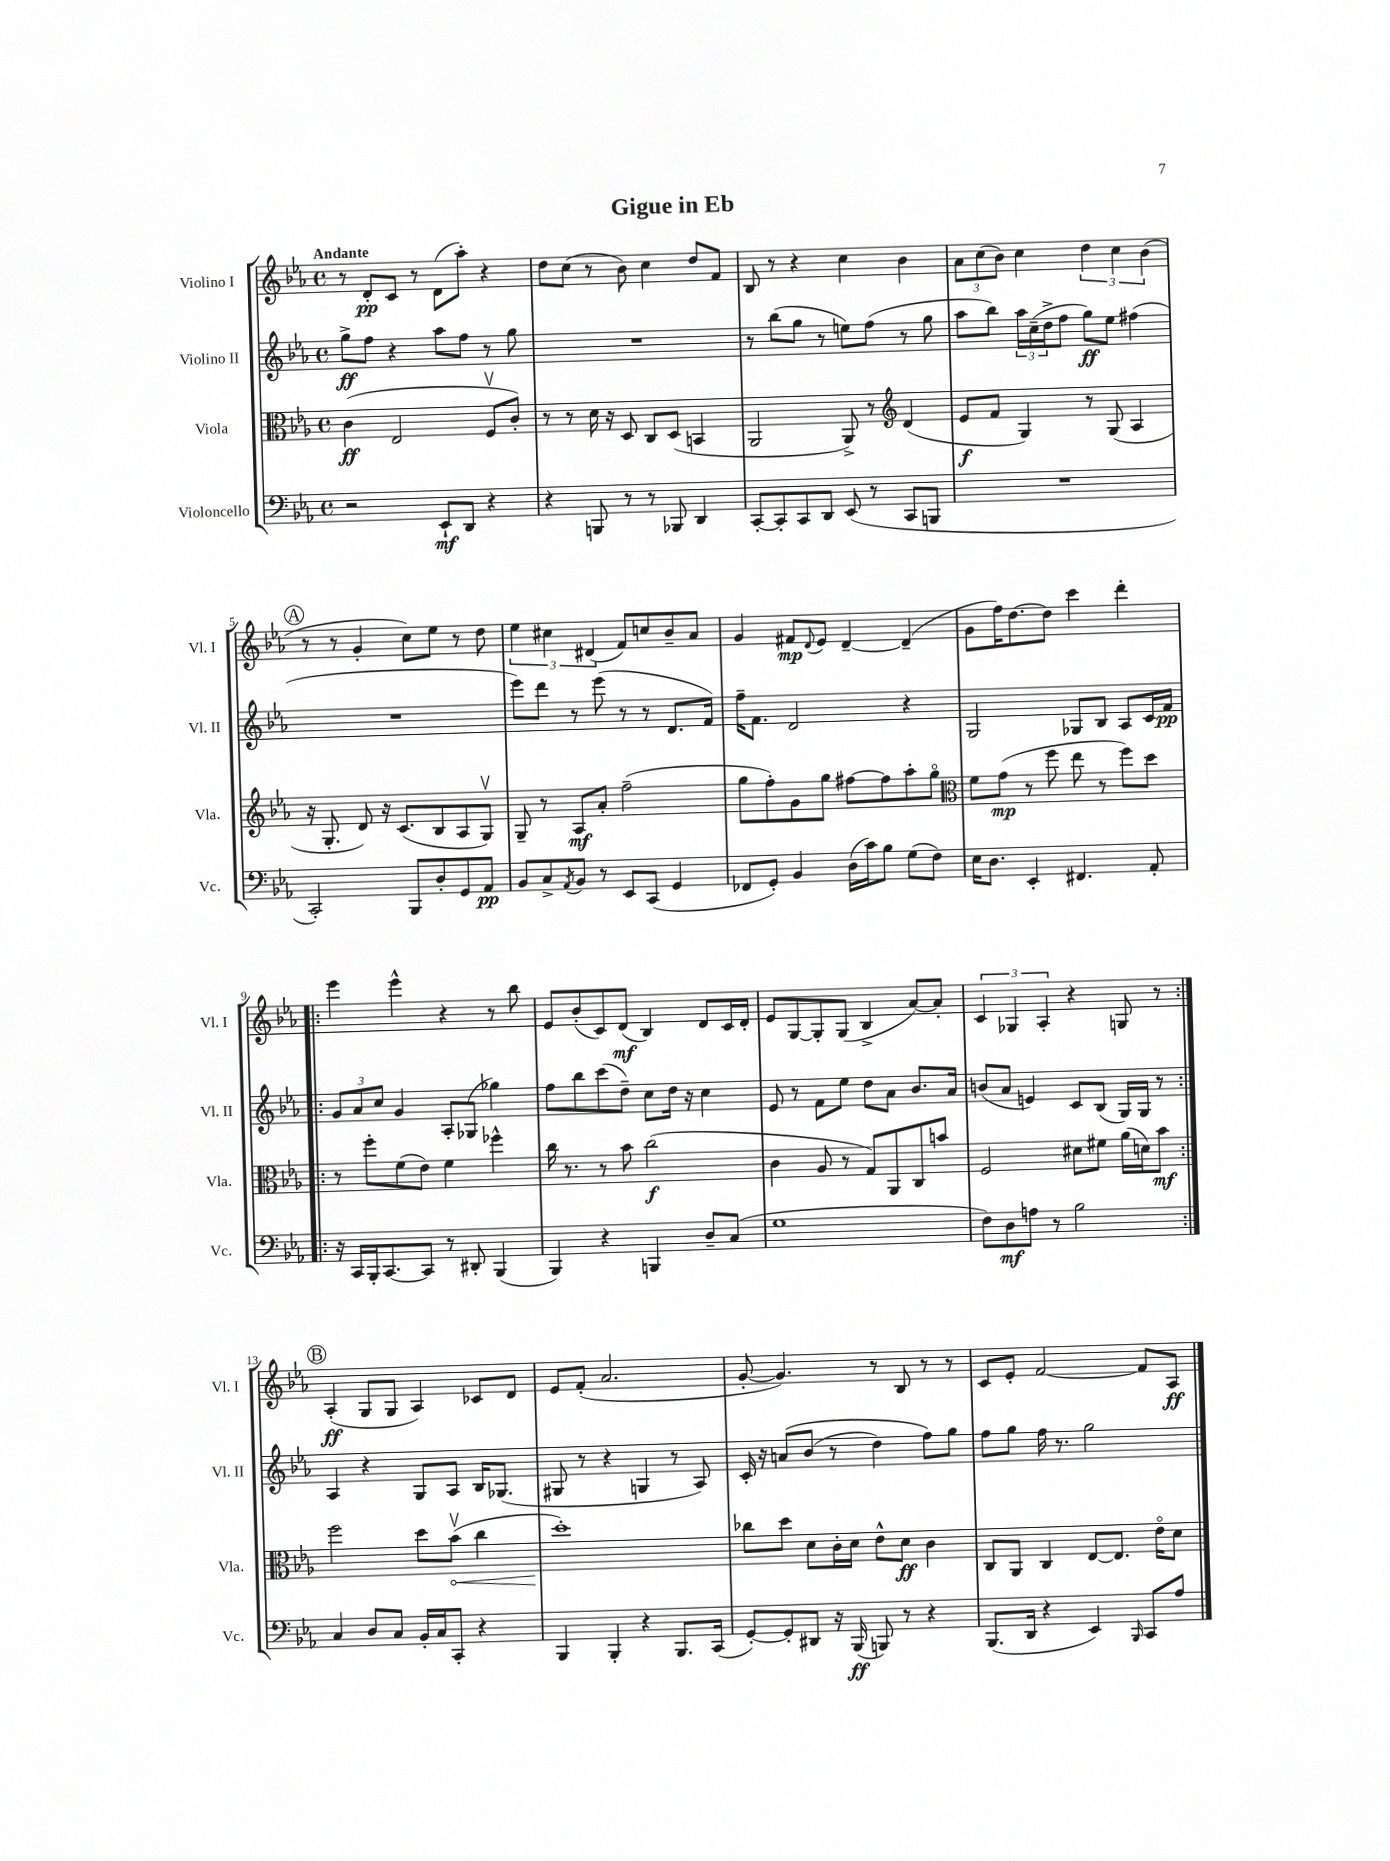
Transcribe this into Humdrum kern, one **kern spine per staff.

**kern	**kern	**kern	**kern
*staff4	*staff3	*staff2	*staff1
*clefF4	*clefC3	*clefG2	*clefG2
*k[b-e-a-]	*k[b-e-a-]	*k[b-e-a-]	*k[b-e-a-]
*M4/4	*M4/4	*M4/4	*M4/4
*met(c)	*met(c)	*met(c)	*met(c)
2r	(4c	8gg^	8r
.	.	8ff	8d'
.	2E-	4r	8c
.	.	.	8r
8EE-`	.	8aa-	(8d
8DD	.	8ff	8aa-')
4r	8Fv	8r	4r
.	8c')	8gg	.
=	=	=	=
4r	8r	1r	8dd
.	8r	.	(8cc
8BBB	16d	.	8r
.	16r	.	.
8r	8D	.	8b-)
8r	8C	.	4cc
8BBB-	(8D	.	.
4DD	4BB	.	8dd
.	.	.	8f
=	=	=	=
[8CC'	2AA-	8r	8B-
8CC']	.	(8bb-	8r
8CC	.	8gg	4r
8DD	.	8r	.
(8EE-	8AA-^)	8ee)	4cc
8r	8r	(8ff	.
*	*clefG2	*	*
8CC	(4d	8r	4b-
8BBB	.	8gg	.
=	=	=	=
1r	8e-	8aa-	12a-
.	.	.	(12cc
.	8f	8bb-)	.
.	.	.	12b-)
.	4G)	24aa-	4cc
.	.	(24cc~	.
.	.	24dd^	.
.	.	8ff	.
.	8r	8gg)	6dd
.	(8G	8ee-	.
.	.	.	6cc
.	4A-	(4ff#	.
.	.	.	(6b-
=	=	=	=
2CC')	16r	1r	8r
.	8.G'	.	.
.	.	.	8r
.	8d)	.	4g'
.	16r	.	.
.	(8.c	.	.
8BBB-	.	.	8cc)
8D'	8B-	.	8ee-
8GG	8A-	.	8r
8AA-	8Gv)	.	8dd
=	=	=	=
8BB-	8G~	8eee-)	6ee-
8C^	8r	8ddd	.
.	.	.	6cc#
8qAA-	.	.	.
8BB-	8A-	8r	.
.	.	.	(6d#
8r	8a-'	(8eee-	.
8EE-	(2ff~	8r	8f)
(8CC	.	8r	8cc
4GG	.	8.d	8b-~
.	.	.	8a-
.	.	16f)	.
=	=	=	=
8FF-	8gg	16ff~	4g
.	.	8.f	.
8GG')	8ff')	.	.
4BB-	8g	2d	8f#
.	.	.	8qqd
.	8gg	.	8e-
(16D	[8ff#	.	[4d~
16c)	.	.	.
8B-	8ff#]	.	.
(8G	8aa-'	4r	(4d~]
8F)	8ggo	.	.
=	=	=	=
*	*clefC3	*	*
16E-	8f	2G	8g
8.D	.	.	.
.	(8g	.	16ff)
.	.	.	[8.dd
4EE-'	8r	.	.
.	8ff	.	8dd]
4.FF#	8ee-	8G-	4ccc
.	8r	8B-	.
.	8ff)	8A-	4ddd'
8AA-'	8dd	16c	.
.	.	16f	.
=!|:	=!|:	=!|:	=!|:
16r	8r	12g	4eee-
16CC	.	.	.
.	.	12a-	.
16BBB-'	8ff'	.	.
.	.	12cc	.
[8.CC	.	.	.
.	(8f	4g	4eee-^^
8CC]	8e-)	.	.
8r	4f	8A-'	4r
8DD#'	.	(8G-	.
(4BBB-	4ff-^^	4gg-)	8r
.	.	.	8bb-
=	=	=	=
4BBB-)	16cc	8ff	8e-
.	8.r	.	.
.	.	8bb-	(8b-'
4r	8r	(8ccc	8c)
.	8b-	8dd~)	(8d
4BBB	(2cc	8cc	4B-)
.	.	16dd	.
.	.	16r	.
8D~	.	4cc	8d
(8C	.	.	16c
.	.	.	16d'
=	=	=	=
1G	4c	8e-	8e-
.	.	8r	[8G
.	8A-	8f	8G']
.	8r	8ee-	(8G
.	8G)	8dd	4B-^
.	8AA-	8a-	.
.	8C	8.b-	[8a-)
.	8b	.	8a-']
.	.	16a-	.
=	=	=	=
8F)	2F	(8b	6c
8D	.	8a-	.
.	.	.	6G-
8A	.	4e)	.
.	.	.	6A-'
8r	.	.	.
2B-	8d#	8c	4r
.	8f#	(8B-	.
.	(16a-	16G)	8G
.	16d)	16G	.
.	8b-	8r	8r
=:|!	=:|!	=:|!	=:|!
4C	2ff	4A-	(4A-'
8D	.	4r	8G
8C	.	.	8G
16BB-'	8dd	8G	4A-)
16C	.	.	.
8CC'	(8b-v	8A-	.
4r	4cc	16B-	8c-
.	.	(8.G-	.
.	.	.	8d
=	=	=	=
4BBB-	1dd')	8G#	8e-
.	.	8r	(8f'
4BBB-'	.	4r	2.a-
4r	.	4G	.
8.BBB-	.	8r	.
.	.	8A-)	.
(16CC	.	.	.
=	=	=	=
[8GG')	8cc-	16c'	[8g'
.	.	16r	.
8GG']	8dd	&(8a	4.g])
8DD#	8d	(8b-	.
16r	16c'	8r	.
(16BBB-	16d	.	.
8BBB)	8e-^^	4dd)	8r
8r	8d	.	8B-
4r	4c	8ff&)	8r
.	.	8gg	8r
=	=	=	=
(8.BBB-	8C	8ff	8c
.	8AA-	8gg	8e-'
16DD	.	.	.
4r	4C	16ff	[2f
.	.	8.r	.
4EE-)	[8E-	2gg	.
.	8.E-]	.	.
16qqBBB-	.	.	.
8CC	.	.	8f]
.	16e-o	.	.
8A-	8d	.	8A-
==	==	==	==
*-	*-	*-	*-
